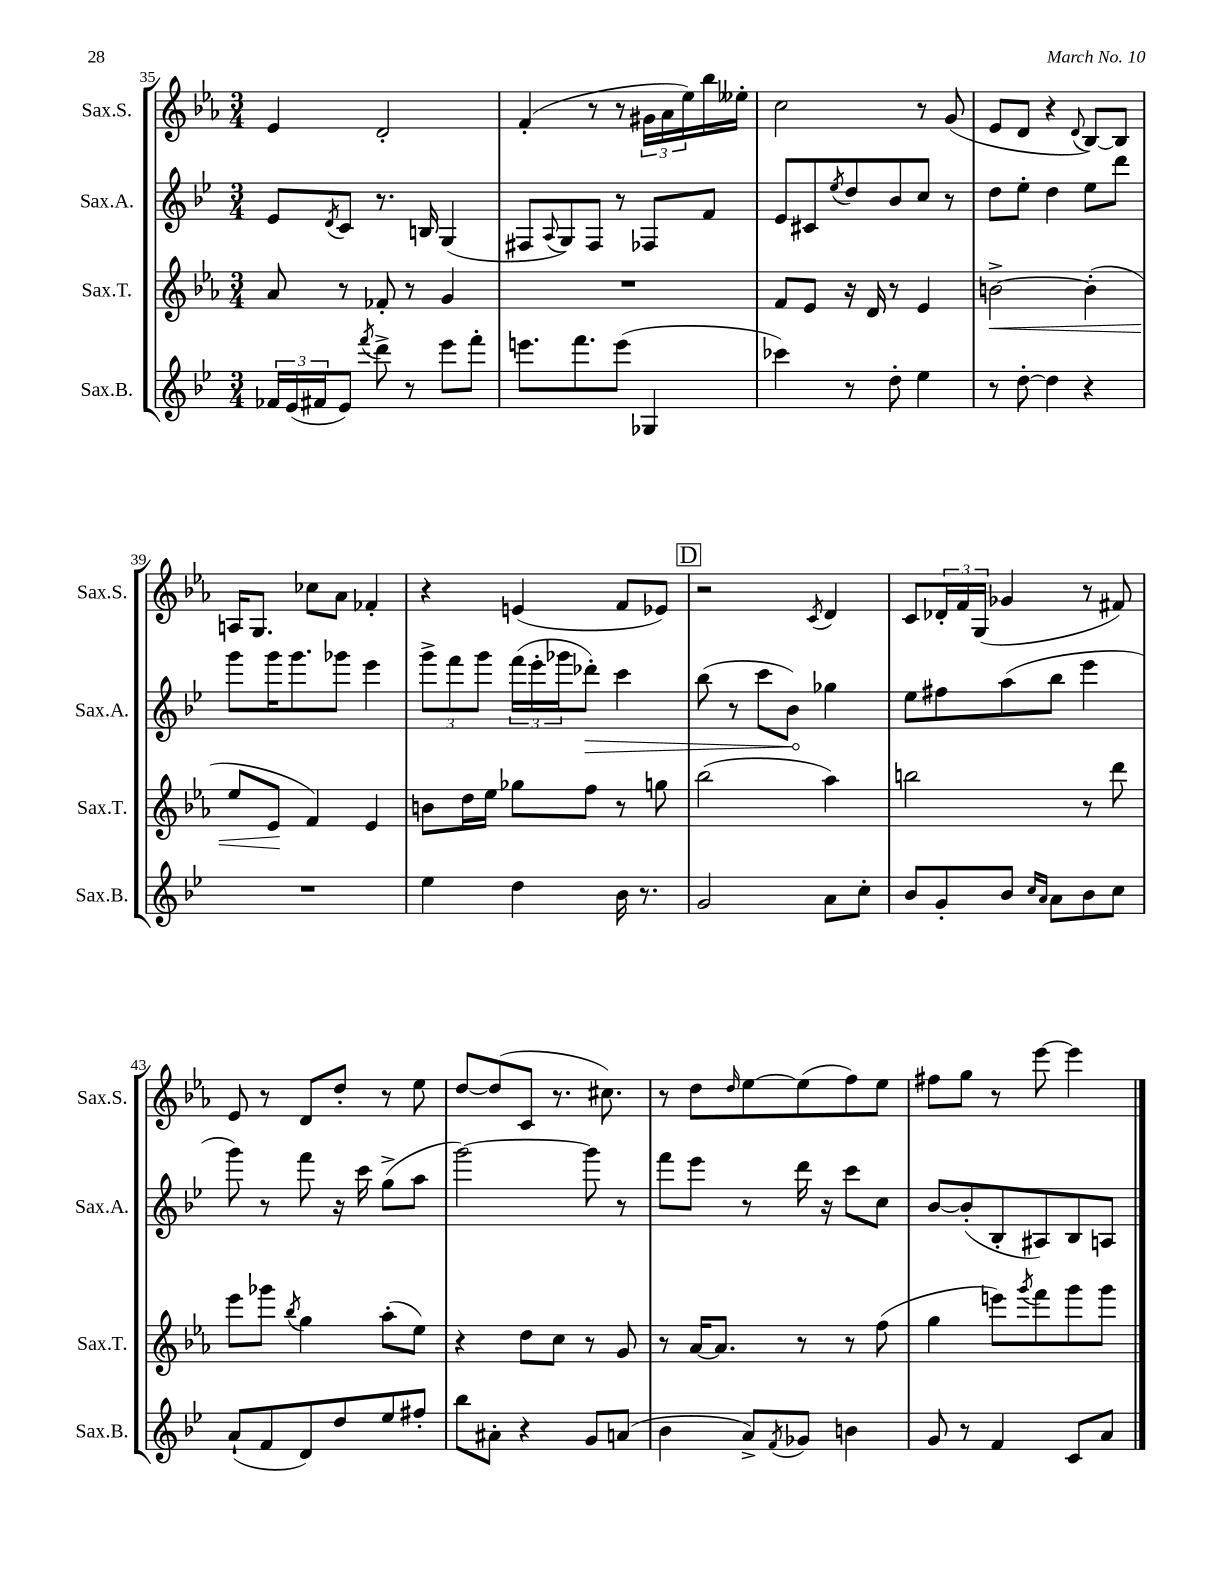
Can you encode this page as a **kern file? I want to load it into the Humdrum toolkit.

**kern	**kern	**dynam	**kern	**dynam	**kern
*part4	*part3	*part3	*part2	*part2	*part1
*staff4	*staff3	*staff3	*staff2	*staff2	*staff1
*I"Sax.B.	*I"Sax.T.	*	*I"Sax.A.	*	*I"Sax.S.
*I'Sax.B.	*I'Sax.T.	*	*I'Sax.A.	*	*I'Sax.S.
*clefG2	*clefG2	*	*clefG2	*	*clefG2
*k[b-e-]	*k[b-e-a-]	*	*k[b-e-]	*	*k[b-e-a-]
*M3/4	*M3/4	*	*M3/4	*	*M3/4
=35	=35	=35	=35	=35	=35
24f-X/LL	8a-/	.	8e-/L	.	4e-/
(24e-/	.	.	.	.	.
24f#X/J	.	.	.	.	.
.	.	.	8qd/	.	.
8e-/J)	8r	.	8c/J	.	.
8qfff/	.	.	.	.	.
8ddd^\	8f-X'/	.	8.r	.	2d'/
8r	8r	.	.	.	.
.	.	.	16Bn/	.	.
8eee-\L	4g/	.	(4G/	.	.
8fff'\J	.	.	.	.	.
=36	=36	=36	=36	=36	=36
8.eeen\L	2.r	.	8F#X/L	.	(4f'/
.	.	.	8qqA/	.	.
.	.	.	8G/)	.	.
8.fff\	.	.	.	.	.
.	.	.	8F#/J	.	8r
(8eee\J	.	.	8r	.	8r
4G-X/	.	.	8F-X/L	.	24g#X\LL
.	.	.	.	.	24a-\
.	.	.	.	.	24ee-\)
.	.	.	8f/J	.	16bb-\
.	.	.	.	.	16ee--X'\JJ
=37	=37	=37	=37	=37	=37
4ccc-X\)	8f/L	.	8e-/L	.	2cc\
.	8e-/J	.	8c#X/	.	.
.	.	.	8qee-/	.	.
8r	16r	.	8dd/	.	.
.	16d/	.	.	.	.
8dd'\	8r	.	8b-/	.	.
4ee-\	4e-/	.	8cc/J	.	8r
.	.	.	8r	.	(8g/
=38	=38	=38	=38	=38	=38
!	!	!LO:HP:b	!	!	!
8r	[2bn^\	<	8dd\L	.	8e-/L
[8dd'\	.	.	8ee-'\J	.	8d/J
4dd\]	.	.	4dd\	.	4r
.	.	.	.	.	8qqd/
4r	(4b'\]	.	8ee-\L	.	[8B-/L)
.	.	.	8ddd\J	.	8B-/J]
!!LO:LB:g=z
=39	=39	=39	=39	=39	=39
2.r	8ee-/L	.	8ggg\L	.	16An/KL
.	.	.	.	.	8.G/J
.	8e-/J	.	16ggg\K	.	.
.	.	.	8.ggg\	.	.
.	4f/)	[	.	.	8cc-X\L
.	.	.	8ggg-X\J	.	8a-\J
.	4e-/	.	4eee-\	.	4f-X'/
=40	=40	=40	=40	=40	=40
4ee-\	8bn\L	.	12ggg^\L	.	4r
.	.	.	12fff\	.	.
.	16dd\L	.	.	.	.
.	.	.	12ggg\J	.	.
.	16ee-\JJ	.	.	.	.
4dd\	8gg-X\L	.	(24fff\LL	.	(4en/
.	.	.	24eee-'\	.	.
.	.	.	24ggg-X\J	.	.
!	!	!	!	!LO:HP:b	!
.	8ff\J	.	8ddd-X'\J)	>	.
16b-\	8r	.	4ccc\	.	8f/L
8.r	.	.	.	.	.
.	8ggn\	.	.	.	8e-X/J)
!!LO:REH:place=s1:t=D
=41	=41	=41	=41	=41	=41
2g/	(2bb-\	.	(8bb-\	.	2r
.	.	.	8r	.	.
.	.	.	8ccc\L	.	.
.	.	.	8b-\J)	.	.
.	.	.	.	.	8qc/
8a\L	4aa-\)	.	4gg-X\	]	4d/
8cc'\J	.	.	.	.	.
=42	=42	=42	=42	=42	=42
8b-/L	2bbn\	.	8ee-\L	.	8c/L
8g'/	.	.	8ff#X\	.	24d-X'/L
.	.	.	.	.	24f/
.	.	.	.	.	(24G/JJ
8b-/J	.	.	(8aa\	.	4g-X/
16qqcc/LL	.	.	.	.	.
16qqa/JJ	.	.	.	.	.
8a\L	.	.	8bb-\J	.	.
8b-\	8r	.	4eee-\	.	8r
8cc\J	8ddd\	.	.	.	8f#X/)
!!LO:LB:g=z
=43	=43	=43	=43	=43	=43
(8a`/L	8eee-\L	.	8ggg\)	.	8e-/
8f/	8ggg-X\J	.	8r	.	8r
.	8qbb-/	.	.	.	.
8d/)	4gg\	.	8fff\	.	8d/L
8dd/	.	.	16r	.	8dd'/J
.	.	.	16ccc\	.	.
8ee-/	(8aa-'\L	.	(8gg^\L	.	8r
8ff#X'/J	8ee-\J)	.	8aa\J	.	8ee-\
=44	=44	=44	=44	=44	=44
8bb-\L	4r	.	[2ggg\)	.	[8dd/L
8a#X'\J	.	.	.	.	(8dd/]
4r	8dd\L	.	.	.	8c/J
.	8cc\J	.	.	.	8.r
8g/L	8r	.	8ggg\]	.	.
.	.	.	.	.	8.cc#X\)
(8an/J	8g/	.	8r	.	.
=45	=45	=45	=45	=45	=45
4b-\	8r	.	8fff\L	.	8r
.	[16a-/KL	.	8eee-\J	.	8dd\L
.	8.a-/J]	.	.	.	.
.	.	.	.	.	16qqdd/
8a^/L)	.	.	8r	.	[8ee-\
8qf/	.	.	.	.	.
8g-X/J	8r	.	16ddd\	.	(8ee-\]
.	.	.	16r	.	.
4bn\	8r	.	8ccc\L	.	8ff\)
.	(8ff\	.	8cc\J	.	8ee-\J
=46	=46	=46	=46	=46	=46
8g/	4gg\	.	[8b-/L	.	8ff#X\L
8r	.	.	(8b-'/]	.	8gg\J
4f/	8eeen\L)	.	8B-'/	.	8r
.	8qggg/	.	.	.	.
.	8fff\	.	8A#X/)	.	[8eee-\
8c/L	8ggg\	.	8B-/	.	4eee-\]
8a/J	8ggg\J	.	8An/J	.	.
==	==	==	==	==	==
*-	*-	*-	*-	*-	*-
